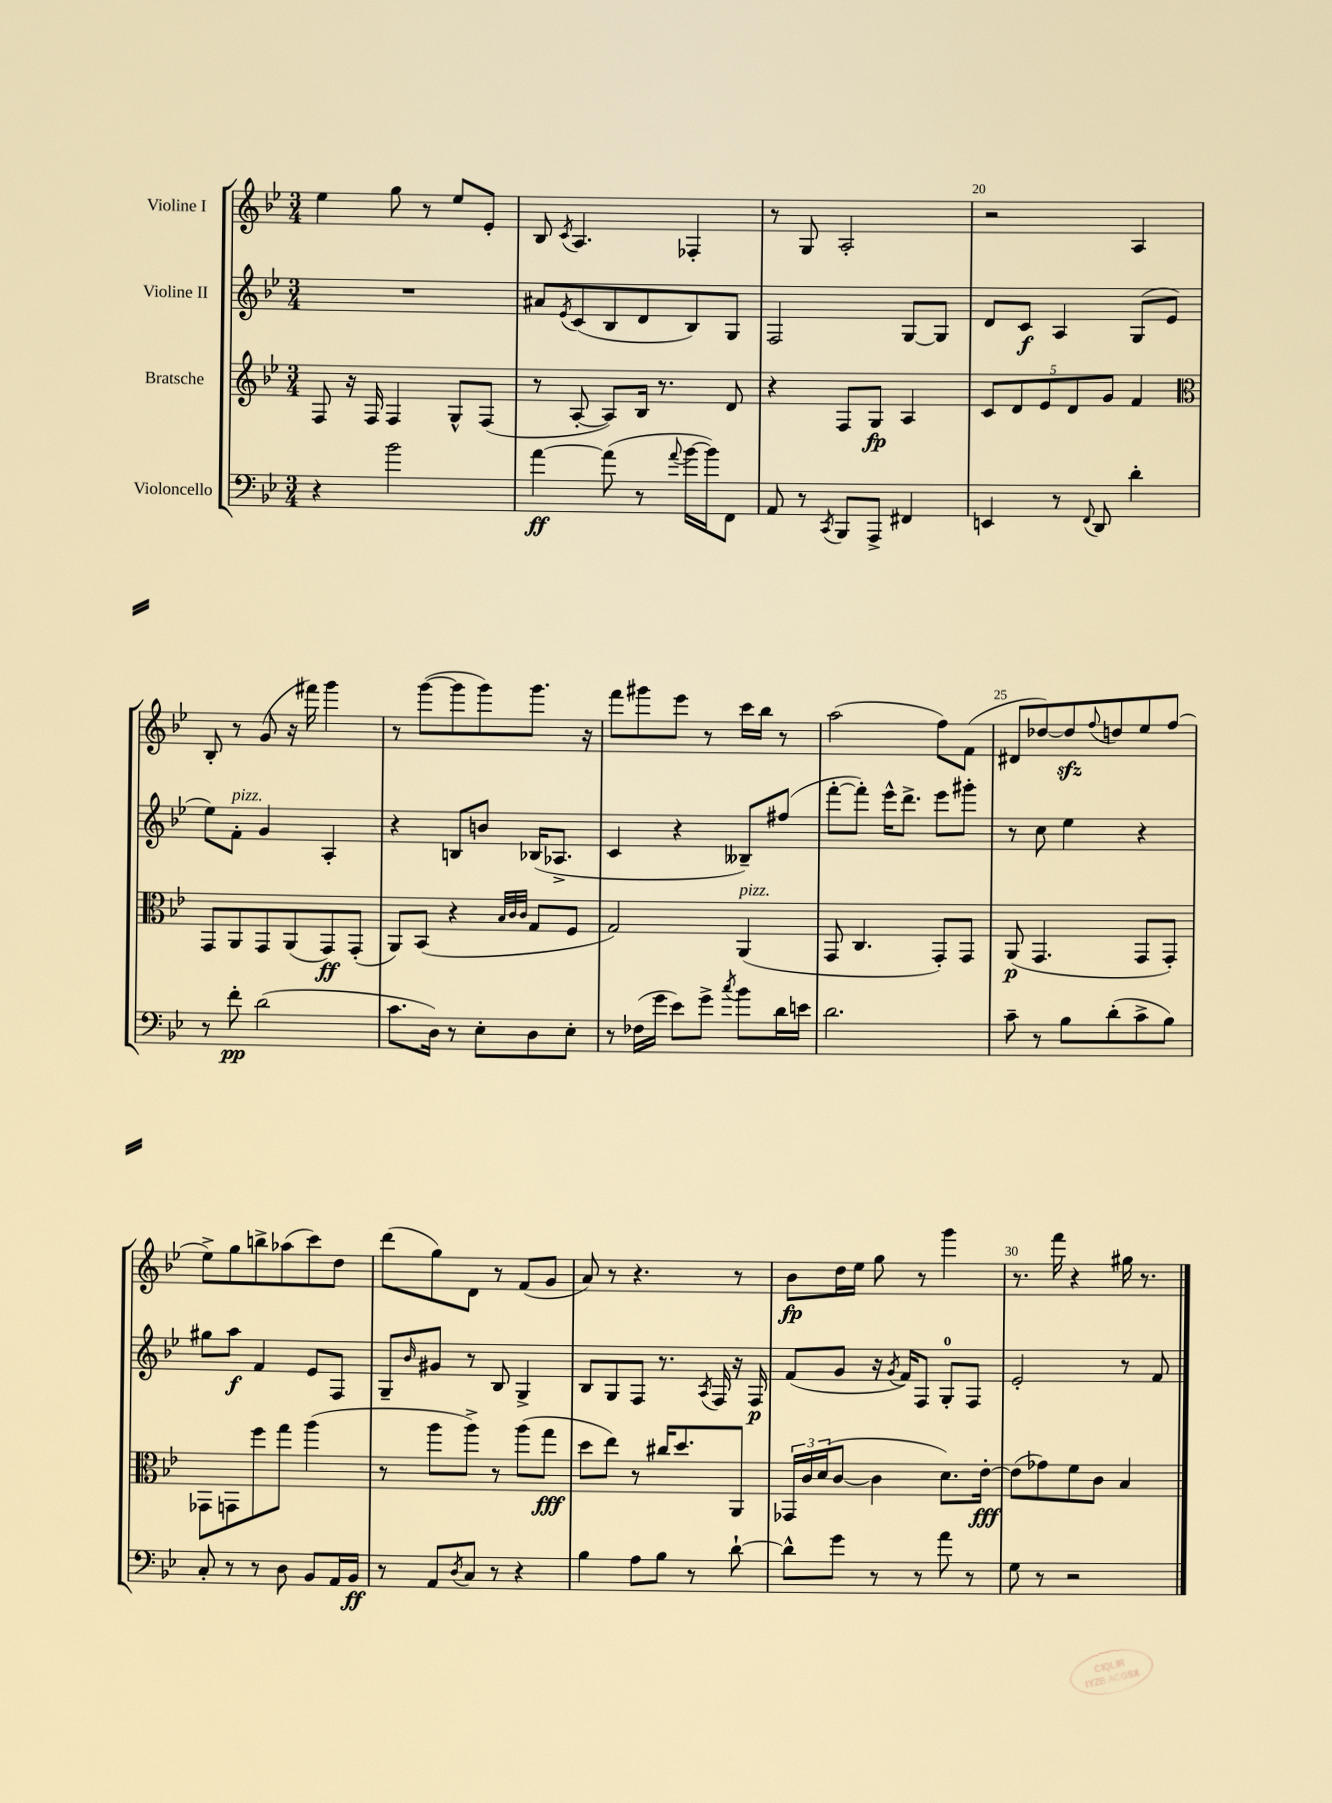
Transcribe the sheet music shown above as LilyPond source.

<<
\new StaffGroup <<
\new Staff = "s0" \with { instrumentName = "Violine I" } {
    \clef treble \key bes \major \numericTimeSignature \time 3/4
    ees''4 g''8 r8 ees''8 ees'8-. |
    bes8 \acciaccatura { c'8 } a4. fes4-. |
    r8 g8 a2-. |
    r2 a4 |
    bes8-. r8 g'8( r16 fis'''16) g'''4 |
    r8 g'''8~( g'''8 g'''8) g'''8. r16 |
    f'''8 gis'''8 ees'''8 r8 c'''16 bes''16 r8 |
    a''2( f''8) f'8( |
    dis'8 des''8~) des''8\sfz \appoggiatura { f''8 } d''8 ees''8 f''8( |
    ees''8->) g''8 b''8-> aes''8( c'''8) d''8 |
    d'''8( g''8) d'8 r8 f'8( g'8 |
    a'8) r8 r4. r8 |
    bes'8\fp d''16 ees''16 g''8 r8 g'''4 |
    r8. f'''16 r4 gis''16 r8. \bar "|." |
}
\new Staff = "s1" \with { instrumentName = "Violine II" } {
    \clef treble \key bes \major \numericTimeSignature \time 3/4
    R2. |
    ais'8 \acciaccatura { ees'8 } c'8( bes8 d'8 bes8) g8 |
    f2 g8~ g8 |
    d'8 c'8\f a4 g8( ees'8 |
    ees''8) f'8-.^\markup { \italic "pizz." } g'4 a4-. |
    r4 b8 b'8 bes16( aes8.-> |
    c'4 r4 beses8--) fis''8( |
    f'''8~-. f'''8-.) ees'''16-^ d'''8.-> ees'''8 gis'''8-. |
    r8 c''8 ees''4 r4 |
    gis''8 a''8\f f'4 ees'8 f8 |
    g8-- \grace { bes'16 } gis'8 r8 bes8 g4-> |
    bes8 g8 f8 r8. \acciaccatura { a8 } f16 r16 f16\p |
    f'8( g'8 r16 \acciaccatura { g'8 } f'16) f8 g8-0-. f8 |
    ees'2-. r8 f'8 \bar "|." |
}
\new Staff = "s2" \with { instrumentName = "Bratsche" } {
    \clef treble \key bes \major \numericTimeSignature \time 3/4
    f8 r16 f16 f4 g8-^ f8( |
    r8 a8~-. a8) bes16 r8. d'8 |
    r4 f8 g8\fp a4 |
    \tuplet 5/4 { c'8 d'8 ees'8 d'8 g'8 } f'4 |
    \clef alto g,8 a,8 g,8 a,8( g,8\ff) g,8-.( |
    a,8) bes,8( r4 \grace { bes32 c'32 c'32 } g8 f8 |
    g2) a,4^\markup { \italic "pizz." }( |
    g,8 c4. g,8-.) g,8 |
    a,8\p( g,4. g,8 g,8-.) |
    ges,8 g,8 f''8 g''8 a''4( |
    r8 a''8 a''8->) r8 a''8( g''8\fff |
    d''8 ees''8) r8 cis''16 d''8. a,8 |
    \tuplet 3/2 { ges,16 c'16 d'16( } c'8~ c'4 d'8.) ees'16~-.\fff |
    ees'8( ges'8) f'8 c'8 bes4 \bar "|." |
}
\new Staff = "s3" \with { instrumentName = "Violoncello" } {
    \clef bass \key bes \major \numericTimeSignature \time 3/4
    r4 bes'2 |
    a'4~\ff a'8( r8 \appoggiatura { a'8 } bes'16~ bes'16) f,8 |
    a,8 r8 \acciaccatura { c,8 } bes,,8 a,,8-> fis,4 |
    e,4 r8 \appoggiatura { f,8 } d,8 d'4-. |
    r8 f'8-.\pp d'2( |
    c'8. d16) r8 ees8-. d8 ees8-. |
    r8 fes16( g'16 ees'8) g'8-> \acciaccatura { c''8 } bes'8 d'16 e'16 |
    d'2. |
    c'8-- r8 bes8 d'8-.( c'8-> bes8) |
    c8-. r8 r8 d8 bes,8 a,16 bes,16\ff |
    r8 a,8 \acciaccatura { d8 } c8 r8 r4 |
    bes4 a8 bes8 r8 d'8~-! |
    d'8-^ g'8 r8 r8 a'8 r8 |
    g8 r8 r2 \bar "|." |
}
>>
>>
\layout { \context { \Score currentBarNumber = #17 \override BarNumber.break-visibility = ##(#f #t #t) barNumberVisibility = #(every-nth-bar-number-visible 5) } }
